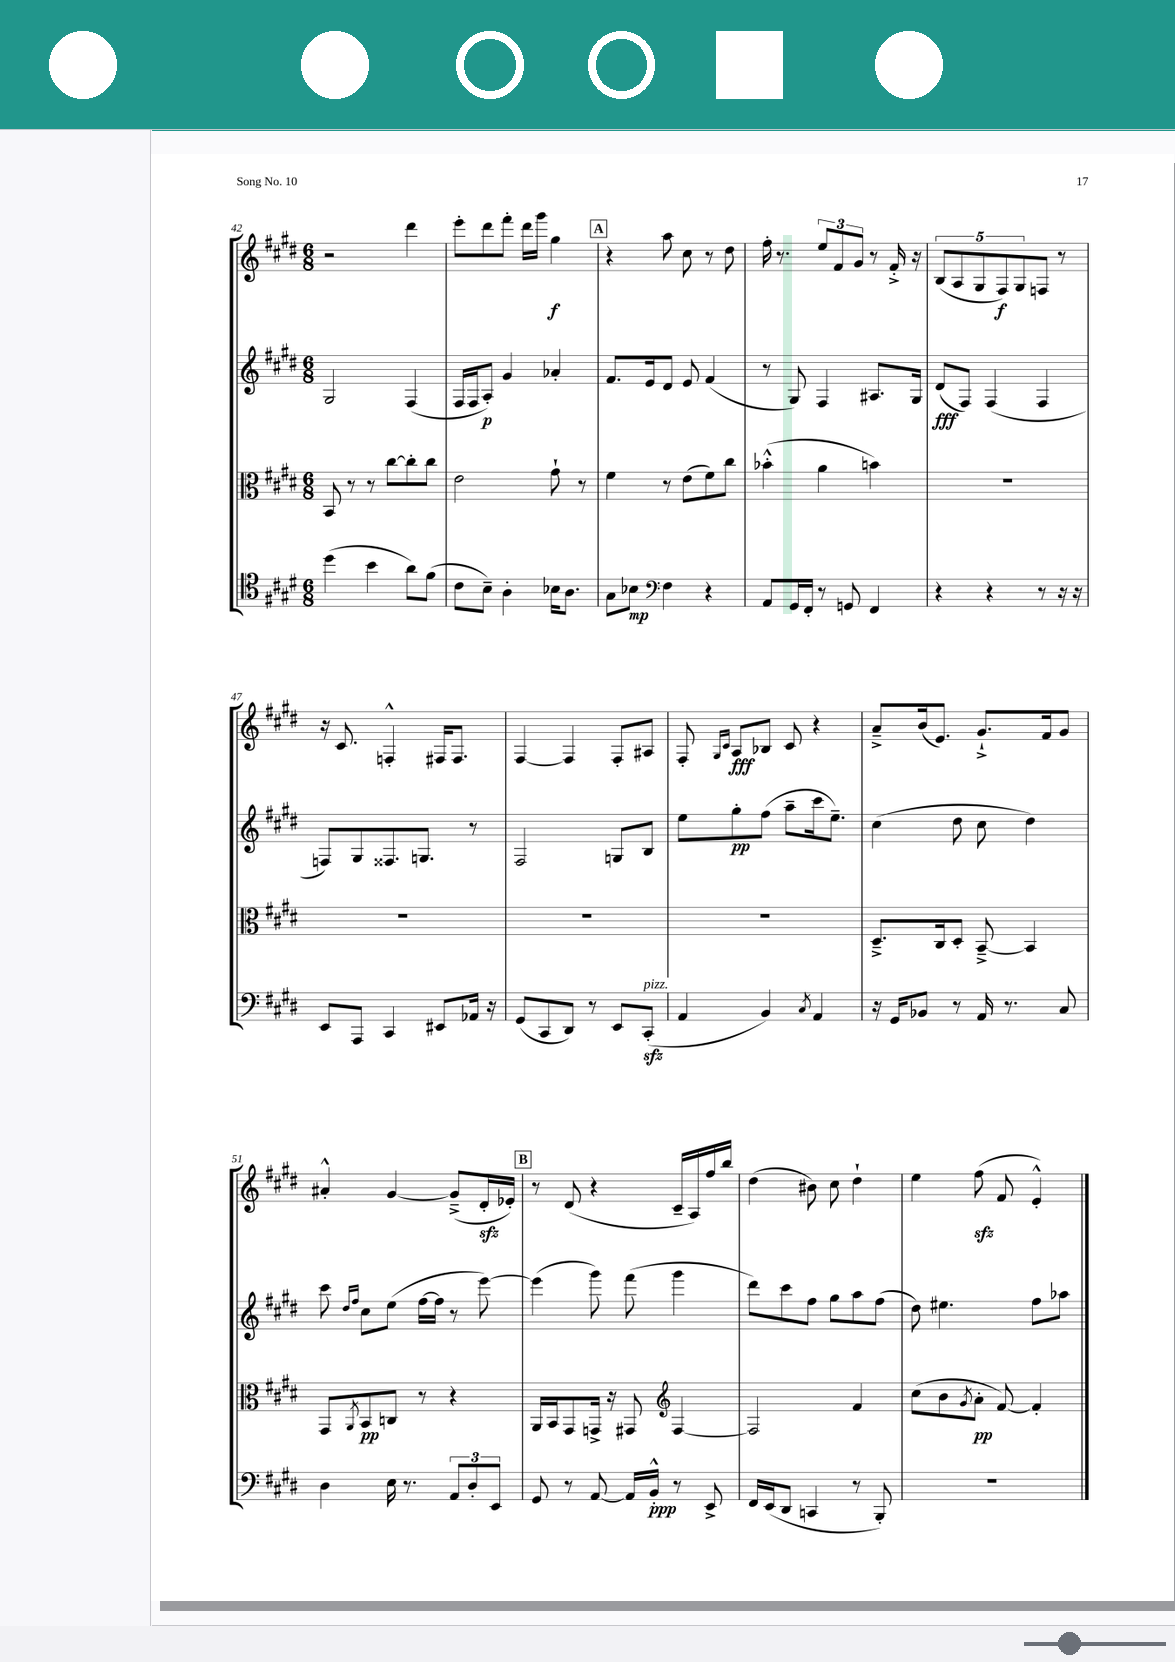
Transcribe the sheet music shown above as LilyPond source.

<<
\new StaffGroup <<
\new Staff = "s0" {
    \clef treble \key e \major \numericTimeSignature \time 6/8
    r2 dis'''4 |
    e'''8-. dis'''8 fis'''8-. dis'''16 gis'''16 gis''4\f |
    \mark \markup { \box "A" } r4 a''8 cis''8 r8 dis''8 |
    fis''16-. r8. \tuplet 3/2 { e''8 fis'8 gis'8 } r8 fis'16-.-> r16 |
    \tuplet 5/4 { b8( a8 gis8 fis8\f) gis8 } f8 r8 |
    r16 cis'8. f4-.-^ fis16 fis8. |
    fis4~ fis4 fis8-. ais8 |
    fis8-. \grace { gis16 cis'16 } a8\fff bes8 cis'8 r4 |
    a'8---> b'16( e'8.) gis'8.-!-> fis'16 gis'8 |
    ais'4-.-^ gis'4~ gis'8--->( dis'16-.\sfz ees'16-.) |
    \mark \markup { \box "B" } r8 dis'8( r4 cis'16-- a16) fis''16 b''16 |
    dis''4( bis'8) cis''8 dis''4-! |
    e''4 fis''8\sfz( fis'8 e'4-.-^) \bar "|." |
}
\new Staff = "s1" {
    \clef treble \key e \major \numericTimeSignature \time 6/8
    gis2 fis4( |
    fis16 fis16 a8-.\p) gis'4 aes'4-. |
    \mark \markup { \box "A" } fis'8. e'16 dis'8 e'8 fis'4( |
    r8 gis8) fis4 ais8. gis16 |
    dis'8\fff( fis8) fis4( fis4 |
    f8) gis8 fisis8. g8. r8 |
    fis2 g8 b8 |
    e''8 gis''8-.\pp fis''8( a''8-- cis'''16 e''8.--) |
    cis''4( dis''8 cis''8 dis''4) |
    cis'''8 \grace { dis''16 fis''16 } cis''8 e''8( fis''16~ fis''16 r8 e'''8~) |
    \mark \markup { \box "B" } e'''4( gis'''8) fis'''8( gis'''4 |
    dis'''8) cis'''8 fis''8 gis''8 a''8 fis''8( |
    dis''8) eis''4. fis''8 aes''8 \bar "|." |
}
\new Staff = "s2" {
    \clef alto \key e \major \numericTimeSignature \time 6/8
    b,8 r8 r8 cis''8~ cis''8-. cis''8 |
    e'2 gis'8-! r8 |
    \mark \markup { \box "A" } fis'4 r8 e'8( fis'8) cis''8 |
    bes'4-.-^( a'4 b'4) |
    R2. |
    R2. |
    R2. |
    R2. |
    dis8.---> cis16 dis8-. b,8~---> b,4 |
    gis,8 \acciaccatura { a,8 } b,8\pp c8 r8 r4 |
    \mark \markup { \box "B" } a,16 b,16 gis,8 g,16-> r16 gis,8 \clef treble fis4~ |
    fis2 fis'4 |
    cis''8( b'8 \acciaccatura { gis'8 } a'8-.\pp fis'8~) fis'4-. \bar "|." |
}
\new Staff = "s3" {
    \clef tenor \key e \major \numericTimeSignature \time 6/8
    dis''4( b'4 a'8) fis'8( |
    cis'8 b8--) a4-. bes16 a8. |
    \mark \markup { \box "A" } gis8 bes8\mp \clef bass fis4 r4 |
    a,8 gis,16 fis,16-. r8 g,8 fis,4 |
    r4 r4 r8 r16 r16 |
    e,8 a,,8 cis,4 eis,8 aes,16 r16 |
    gis,8( cis,8 dis,8) r8 e,8 cis,8-.\sfz^\markup { \italic "pizz." }( |
    a,4 b,4) \acciaccatura { cis8 } a,4 |
    r16 gis,16 bes,8 r8 a,16 r8. cis8 |
    dis4 e16 r8. \tuplet 3/2 { a,8 dis8-. e,8 } |
    \mark \markup { \box "B" } gis,8 r8 a,8~ a,16 b,16-.-^\ppp r8 e,8-> |
    fis,16 e,16( dis,8 c,4 r8 b,,8-.) |
    R2. \bar "|." |
}
>>
>>
\layout { \context { \Score currentBarNumber = #42 } }
